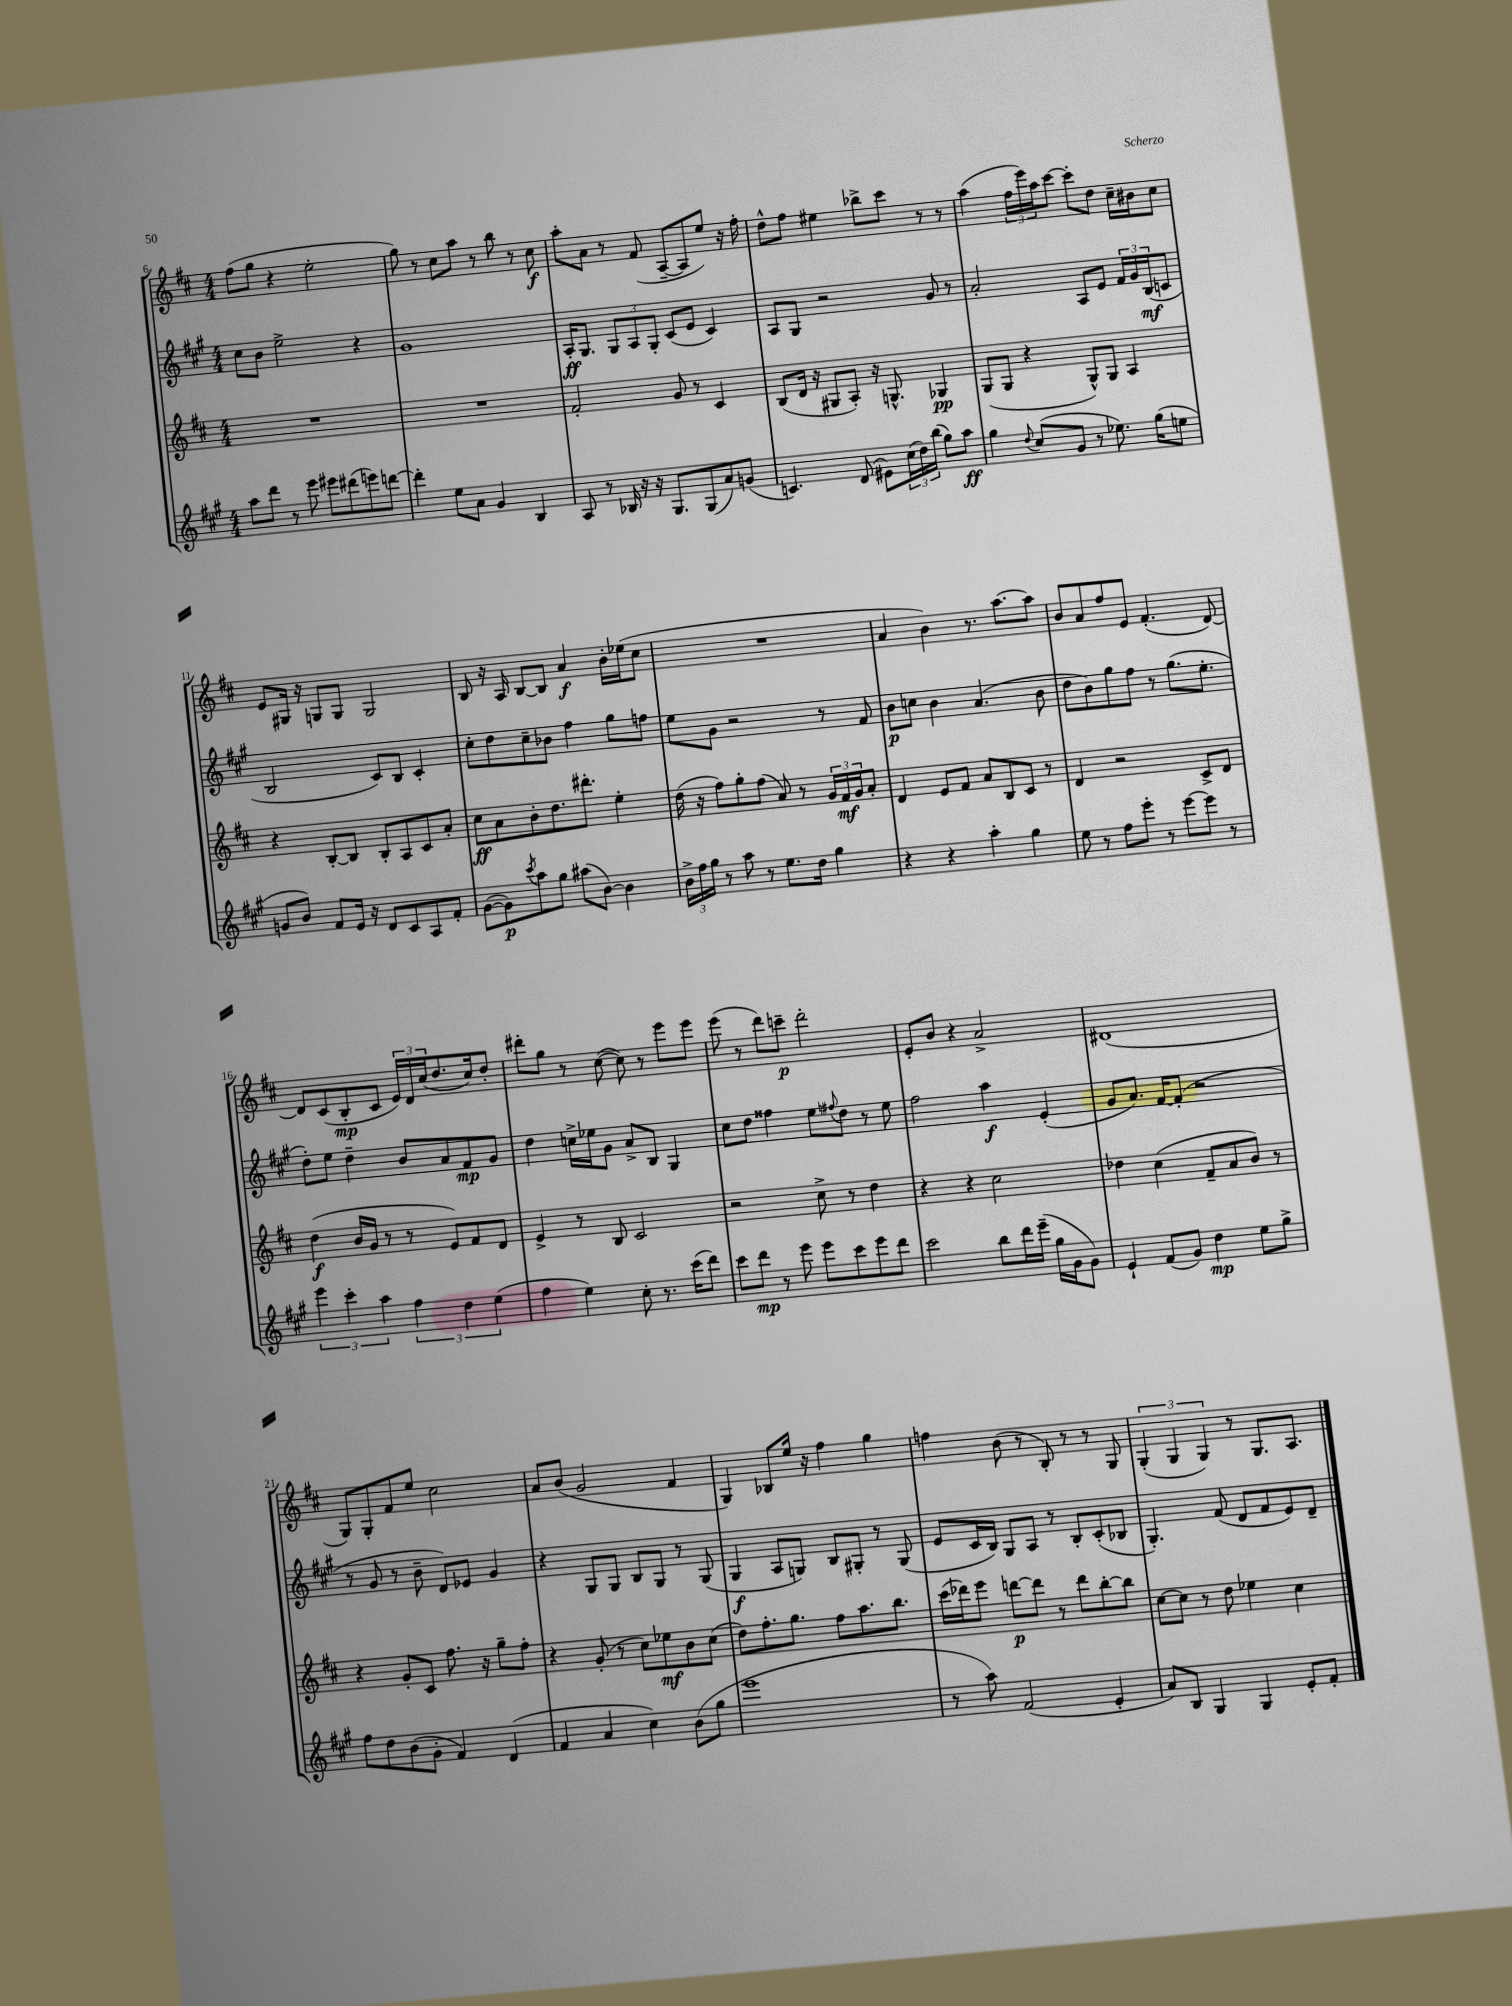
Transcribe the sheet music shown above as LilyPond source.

<<
\new StaffGroup <<
\new Staff = "s0" {
    \clef treble \key d \major \numericTimeSignature \time 4/4
    fis''8( g''8 r4 e''2-. |
    g''8) r8 cis''8 a''8 r8 b''8 r8 cis''8\f |
    a''8-. a'8 r8 fis'8( a8~-- a8 e''8) r16 fis''16-. |
    d''8-^ fis''8 eis''4 bes''8-> cis'''8 r8 r8 |
    a''4( \tuplet 3/2 { fis''16 e'''16) a''16 } cis'''8~ cis'''8-. d''8 cis''16-- bis'16 cis''8 |
    e'8 gis16 r16 g8 g8 g2 |
    b8 r16 a16 b8~ b8 a'4\f b'16-. ees''16( cis''8 |
    R1 |
    a'4 b'4) r8. a''8.~ a''8 |
    b'8 a'8 fis''8 e'8 fis'4.-.( d'8~) |
    d'8 cis'8( b8-.\mp cis'8 \tuplet 3/2 { e'16) d'16 cis''16( } d''8. cis''16) d''8-. |
    dis'''8-. g''8 r8 cis''8~( cis''8) r8 e'''8 e'''8 |
    e'''8( r8 d'''8) c'''8--\p d'''2-. |
    e'8-. b'8 r4 a'2-> |
    dis'1( |
    g8) g8-. fis'8 e''8 cis''2 |
    a'8 b'8( g'2 fis'4 |
    g4) bes8 e''16 r16 fis''4 g''4 |
    f''4 b'8( r8 b8-.) r8 r8 g8 |
    \tuplet 3/2 { g4-.( g4 g4) } r8 g8. a8. \bar "|." |
}
\new Staff = "s1" {
    \clef treble \key a \major \numericTimeSignature \time 4/4
    cis''8 b'8 e''2-> r4 |
    gis'1 |
    a16-.\ff gis8. \tuplet 3/2 { gis8 a8 gis8-. } cis'8( e'8 cis'4) |
    a8 gis8 r2 gis'8 r8 |
    a'2-. a8 e'8 \tuplet 3/2 { fis'16 gis'16 b16\mf( } c'8 |
    b2 cis'8) b8 cis'4-. |
    cis''8-. d''8 cis''8-- bes'8 fis''4 gis''8 f''8 |
    e''8 gis'8 r2 r8 fis'8 |
    b'8\p c''8 b'4 a'4.( b'8 |
    d''8 b'8) gis''8 fis''8 r8 gis''8.( e''8.-. |
    d''8-.) e''8 d''4-- b'8 a'8 fis'8\mp gis'8 |
    d''4 c''16-> ees''16 gis'8 a'8-> b8 gis4 |
    cis''8 d''8 fisis''4 e''8 \appoggiatura { fis''8 } d''8 r8 e''8 |
    fis''2 a''4\f e'4-.( |
    gis'8 a'8.) fis'16~ fis'8-.( r2 |
    r8 gis'8 r8 b'8-- d'8) ees'8 gis'4 |
    r4 gis8 gis8 b8 gis8 r8 gis8( |
    gis4\f a8 g8) b8 gis8-. r8 gis8( |
    e'8 cis'16 b16) gis8 a8 r8 b8-. cis'8-.( bes8 |
    gis4.-.) fis'8( d'8 fis'8 e'8) d'8-- \bar "|." |
}
\new Staff = "s2" {
    \clef treble \key d \major \numericTimeSignature \time 4/4
    R1 |
    R1 |
    fis'2-. g'8 r8 cis'4 |
    b8( d'16 r16 gis8 a8-.) r16 g8.-^ ges4\pp |
    g8( g8 r4 g8-^) g8 a4 |
    r4 b8~-. b8 b8-. a8 cis'8 a'8-. |
    cis''8\ff a'8 b'8-. d''8. dis'''8.-. e''4-. |
    d''16( r16 fis''8) g''8-. fis''8( a'8) r8 \tuplet 3/2 { g'16 fis'16\mf g'16 } a'8-. |
    d'4 e'8 fis'8 a'8 b8 cis'8 r8 |
    d'4 r2 cis'8-> d'8 |
    d''4\f( b'16 g'16 r8 r8 e'8) fis'8 d'8 |
    e'4-> r8 b8 cis'2 |
    r2 cis''8-> r8 d''4 |
    r4 r4 cis''2 |
    des''4 cis''4( fis'8-- a'8 b'8) r8 |
    r4 g'8-. cis'8 fis''8. r16 g''8-- fis''8-. |
    r4 g'8-.( r8 cis''8) ees''8\mf b'8 cis''8( |
    d''8) fis''8.-. g''8. fis''8 a''8. b''8. |
    cis'''16( des'''16) e'''8 d'''8~\p d'''8 r8 d'''8 b''8~-. b''8 |
    cis''8~ cis''8 r8 d''8 ees''4 cis''4 \bar "|." |
}
\new Staff = "s3" {
    \clef treble \key a \major \numericTimeSignature \time 4/4
    a''8 d'''8 r8 e'''8 eis'''8 dis'''8( e'''8) d'''8~ |
    d'''4-. e''8 a'8 gis'4 b4 |
    a8 r8 bes16 r16 r16 gis8. gis8( a'8) g'8( |
    c'4.) d'8( eis'8) \tuplet 3/2 { cis''16( d''16) b''16( } gis''8) a''8\ff |
    gis''4 \appoggiatura { d''8 } cis''8( gis'8 r8 ees''8.) gis''16( e''8 |
    g'8 b'8) fis'8 e'16 r16 d'8 cis'8 a8 fis'8-. |
    gis'8~( gis'8\p) \acciaccatura { cis'''8 } a''8 gis''8 ais''8( b'8~) b'4 |
    \tuplet 3/2 { b'16-> fis''16 gis''16 } r8 a''8 r8 e''8. d''16 gis''4 |
    r4 r4 a''4-. gis''4 |
    e''8 r8 fis''8 e'''8-. r8 e'''8~ e'''8 r8 |
    \tuplet 3/2 { e'''4 cis'''4-. a''4 } \tuplet 3/2 { fis''4 d''4 e''4( } |
    fis''4 e''4) cis''8-. r8. cis'''16( d'''8) |
    cis'''8 d'''8\mp r8 e'''8 e'''8 cis'''8 e'''8 d'''8 |
    cis'''2 b''8 d'''16 e'''16--( gis''16 gis'16 gis'8) |
    e'4-! fis'8( gis'8) d''4\mp e''8 gis''8-> |
    fis''8 d''8 b'8( gis'8-. fis'4) d'4( |
    fis'4 a'4 cis''4) b'8( gis''8 |
    e'''1 |
    r8 a''8) fis'2( e'4-. |
    a'8) b8 gis4 gis4 e'8-. fis'8-. \bar "|." |
}
>>
>>
\layout { \context { \Score currentBarNumber = #6 } }
